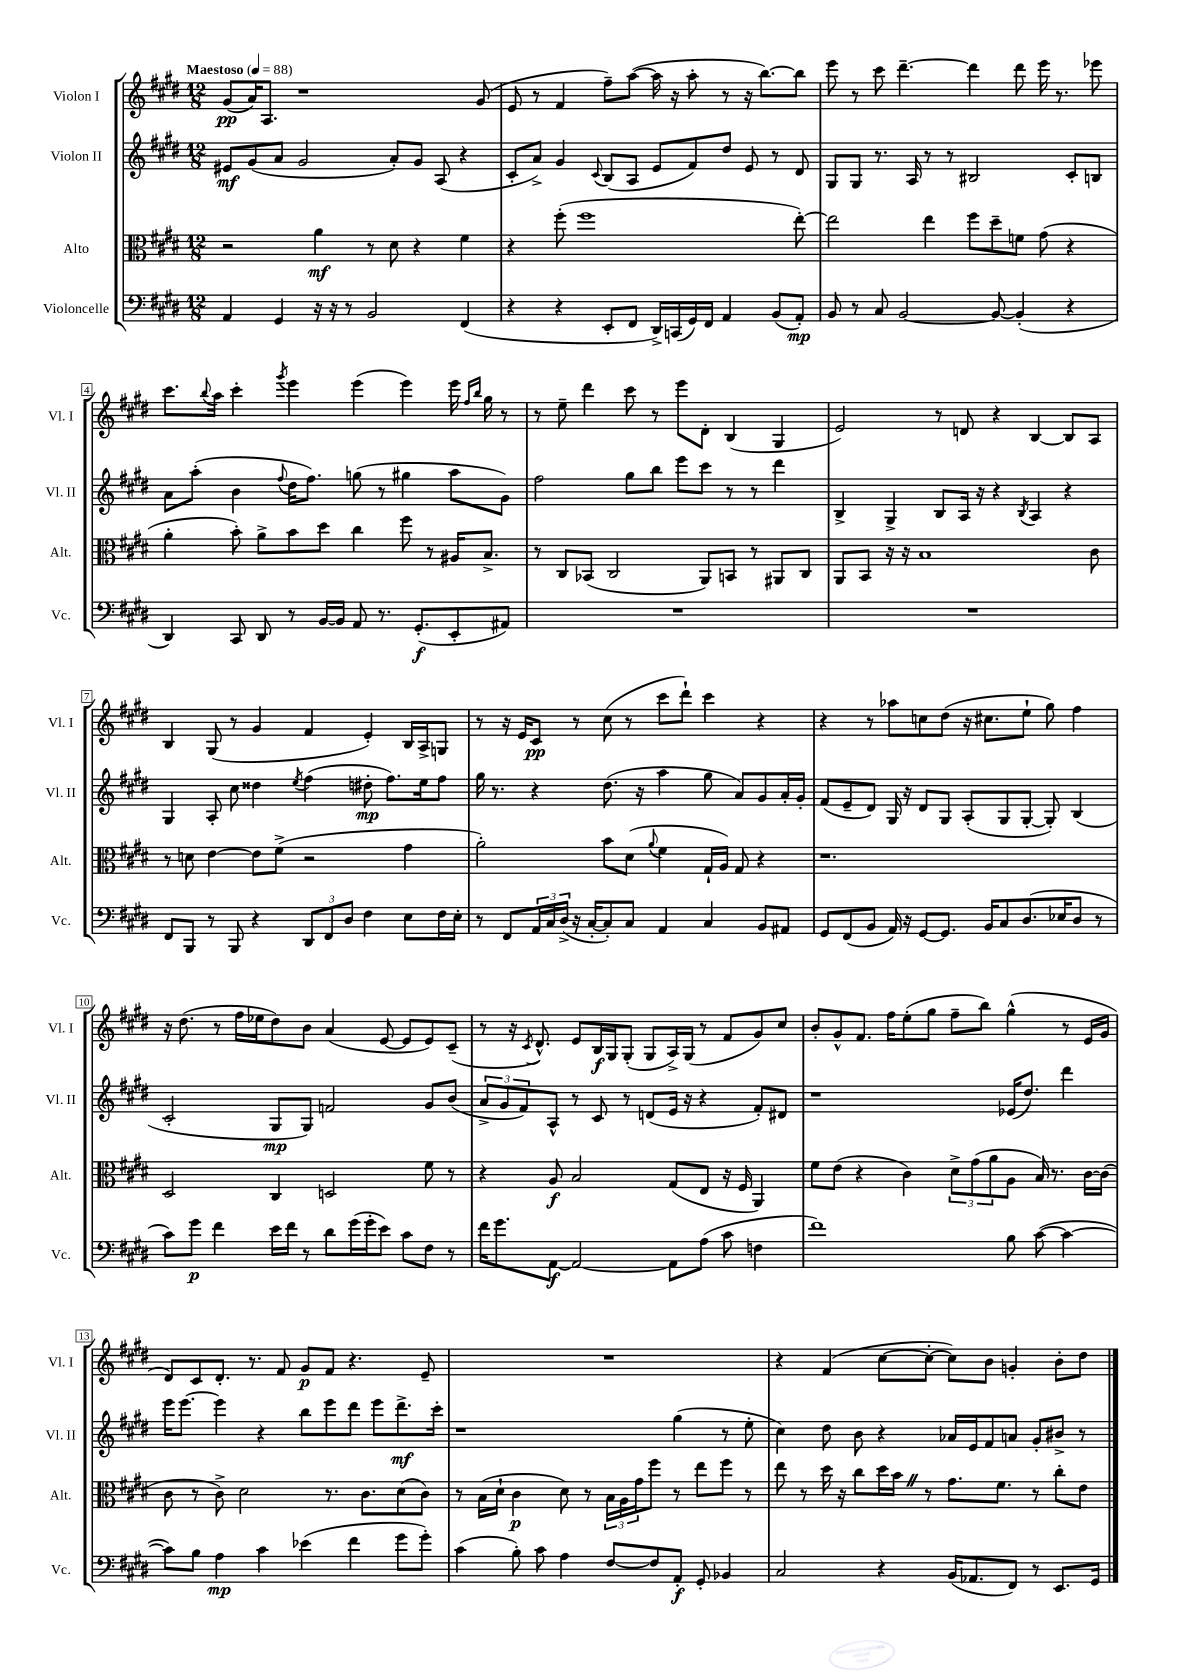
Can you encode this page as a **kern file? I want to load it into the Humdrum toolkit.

**kern	**dynam	**kern	**dynam	**kern	**dynam	**kern	**dynam
*part4	*part4	*part3	*part3	*part2	*part2	*part1	*part1
*staff4	*staff4	*staff3	*staff3	*staff2	*staff2	*staff1	*staff1
*I"Violoncelle	*	*I"Alto	*	*I"Violon II	*	*I"Violon I	*
*I'Vc.	*	*I'Alt.	*	*I'Vl. II	*	*I'Vl. I	*
*clefF4	*	*clefC3	*	*clefG2	*	*clefG2	*
*k[f#c#g#d#]	*	*k[f#c#g#d#]	*	*k[f#c#g#d#]	*	*k[f#c#g#d#]	*
*M12/8	*	*M12/8	*	*M12/8	*	*M12/8	*
*MM88	*	*MM88	*	*MM88	*	*MM88	*
=1	=1	=1	=1	=1	=1	=1	=1
!	!	!	!	!	!	!LO:TX:a:B:t=Maestoso	!
4AA/	.	2r	.	8e#X/L	mf	(8g#/L	pp
.	.	.	.	(8g#/	.	16a/K)	.
.	.	.	.	.	.	8.A/J	.
4GG#/	.	.	.	8a/J	.	.	.
.	.	.	.	2g#/	.	1r	.
16r	.	4a\	mf	.	.	.	.
16r	.	.	.	.	.	.	.
8r	.	.	.	.	.	.	.
2BB/	.	8r	.	.	.	.	.
.	.	8d#\	.	8a'/L)	.	.	.
.	.	4r	.	8g#/J	.	.	.
.	.	.	.	(8A/	.	.	.
(4FF#/	.	4f#\	.	4r	.	.	.
.	.	.	.	.	.	(8g#/	.
=2	=2	=2	=2	=2	=2	=2	=2
4r	.	4r	.	8c#'/L	.	8e/	.
.	.	.	.	8a^/J)	.	8r	.
4r	.	(8ff#'\	.	4g#/	.	4f#/	.
.	.	1ff#	.	.	.	.	.
.	.	.	.	8qqc#/	.	.	.
8EE'/L	.	.	.	(8B/L	.	8ff#~\L)	.
8FF#/J	.	.	.	8A/J	.	([8aa\J	.
16DD#^/LL)	.	.	.	8e/L	.	16aa\]	.
(16CCn/	.	.	.	.	.	16r	.
16GG#/)	.	.	.	8f#/)	.	8aa'\	.
16FF#/JJ	.	.	.	.	.	.	.
4AA/	.	.	.	8dd#/J	.	8r	.
.	.	.	.	8e/	.	16r	.
.	.	.	.	.	.	[8.bb\L)	.
(8BB/L	.	.	.	8r	.	.	.
8AA'/J)	mp	[8ee'\)	.	8d#/	.	8bb\J]	.
=3	=3	=3	=3	=3	=3	=3	=3
8BB/	.	2ee\]	.	8G#/L	.	8eee\	.
8r	.	.	.	8G#/J	.	8r	.
8C#/	.	.	.	8.r	.	8ccc#\	.
[2BB/	.	.	.	.	.	[4.ddd#~\	.
.	.	.	.	16A/	.	.	.
.	.	4ee\	.	8r	.	.	.
.	.	.	.	8r	.	.	.
.	.	8ff#\L	.	2B#X/	.	4ddd#\]	.
8BB/_	.	8dd#~\	.	.	.	.	.
(4BB'/]	.	8fn\J	.	.	.	8ddd#\	.
.	.	(8g#\	.	.	.	16eee\	.
.	.	.	.	.	.	8.r	.
4r	.	4r	.	8c#'/L	.	.	.
.	.	.	.	8Bn/J	.	8eee-X\	.
!!LO:LB:g=z
=4	=4	=4	=4	=4	=4	=4	=4
4DD#/)	.	4a'\	.	8a\L	.	8.ccc#\L	.
.	.	.	.	(8aa'\J	.	.	.
.	.	.	.	.	.	8qqbb/	.
.	.	.	.	.	.	16aa\Jk	.
8CC#/	.	8b'\)	.	4b\	.	4ccc#'\	.
8DD#/	.	8a^\L	.	.	.	.	.
.	.	.	.	8qqff#/	.	8qggg#/	.
8r	.	8b\	.	16dd#\KL	.	4eee\	.
.	.	.	.	8.ff#\J)	.	.	.
[16BB/LL	.	8dd#\J	.	.	.	.	.
16BB/JJ]	.	.	.	.	.	.	.
8AA/	.	4cc#\	.	(8ggn\	.	(4eee\	.
8.r	.	.	.	8r	.	.	.
.	.	8ff#\	.	4gg#X\	.	4eee\)	.
(8.GG#'/L	f	.	.	.	.	.	.
.	.	8r	.	.	.	.	.
8EE'/	.	16A#X/KL	.	8aa\L	.	16eee\	.
.	.	.	.	.	.	16qqff#/LL	.
.	.	.	.	.	.	16qqbb/JJ	.
.	.	8.B^/J	.	.	.	16gg#\	.
8AA#X/J)	.	.	.	8g#\J)	.	8r	.
=5	=5	=5	=5	=5	=5	=5	=5
1.r	.	8r	.	2ff#\	.	8r	.
.	.	8C#/L	.	.	.	8ee~\	.
.	.	(8BB-X/J	.	.	.	4ddd#\	.
.	.	2C#/	.	.	.	.	.
.	.	.	.	8gg#\L	.	8ccc#\	.
.	.	.	.	8bb\J	.	8r	.
.	.	.	.	8eee\L	.	8eee\L	.
.	.	8AA/L)	.	8ccc#\J	.	8d#'\J	.
.	.	8BBn/J	.	8r	.	(4B/	.
.	.	8r	.	8r	.	.	.
.	.	8AA#X/L	.	4ddd#\	.	4G#/	.
.	.	8C#/J	.	.	.	.	.
=6	=6	=6	=6	=6	=6	=6	=6
1.r	.	8AA/L	.	4B^/	.	2e/)	.
.	.	8BB/J	.	.	.	.	.
.	.	16r	.	4G#^/	.	.	.
.	.	16r	.	.	.	.	.
.	.	1B	.	.	.	.	.
.	.	.	.	8B/L	.	8r	.
.	.	.	.	16A/Jk	.	8dn/	.
.	.	.	.	16r	.	.	.
.	.	.	.	4r	.	4r	.
.	.	.	.	8qB/	.	.	.
.	.	.	.	4A/	.	[4B/	.
.	.	.	.	4r	.	8B/L]	.
.	.	8c#\	.	.	.	8A/J	.
!!LO:LB:g=z
=7	=7	=7	=7	=7	=7	=7	=7
8FF#/L	.	8r	.	4G#/	.	4B/	.
8BBB/J	.	8dn\	.	.	.	.	.
8r	.	[4e\	.	8A'/	.	(8G#/	.
8BBB/	.	.	.	8cc#\	.	8r	.
4r	.	8e\L]	.	4dd##X\	.	4g#/	.
.	.	(8f#^\J	.	.	.	.	.
.	.	.	.	8qee/	.	.	.
12DD#/L	.	2r	.	(4ff#\	.	4f#/	.
12FF#/	.	.	.	.	.	.	.
12D#/J	.	.	.	.	.	.	.
4F#\	.	.	.	8dd#X'\	mp	4e'/)	.
.	.	.	.	8.ff#\L)	.	.	.
8E\L	.	4g#\	.	.	.	16B/LL	.
.	.	.	.	16ee\k	.	16A^/J	.
16F#\L	.	.	.	8ff#\J	.	8Gn/J	.
16E'\JJ	.	.	.	.	.	.	.
=8	=8	=8	=8	=8	=8	=8	=8
8r	.	2a'\)	.	16gg#\	.	8r	.
.	.	.	.	8.r	.	.	.
8FF#/L	.	.	.	.	.	16r	.
.	.	.	.	.	.	16e/KL	.
24AA/L	.	.	.	4r	.	8c#/J	pp
24C#/	.	.	.	.	.	.	.
(24D#^/JJ	.	.	.	.	.	.	.
16r	.	.	.	.	.	8r	.
[16C#'/KL	.	.	.	.	.	.	.
8C#'/])	.	8b\L	.	(8.dd#\	.	(8cc#\	.
8C#/J	.	(8d#\J	.	.	.	8r	.
.	.	.	.	16r	.	.	.
.	.	8qqa/	.	.	.	.	.
4AA/	.	4f#\	.	4aa\	.	8ccc#\L	.
.	.	.	.	.	.	8ddd#`\J)	.
4C#/	.	16G#`/LL	.	8gg#\	.	4ccc#\	.
.	.	16A/JJ)	.	.	.	.	.
.	.	8G#/	.	8a/L)	.	.	.
8BB/L	.	4r	.	8g#/	.	4r	.
8AA#X/J	.	.	.	16a'/L	.	.	.
.	.	.	.	16g#'/JJ	.	.	.
=9	=9	=9	=9	=9	=9	=9	=9
8GG#/L	.	1.r	.	(8f#/L	.	4r	.
(8FF#/	.	.	.	8e~/	.	.	.
8BB/J	.	.	.	8d#/J)	.	8r	.
16AA/)	.	.	.	16G#/	.	8aa-X\L	.
16r	.	.	.	16r	.	.	.
[8GG#/L	.	.	.	8d#/L	.	8ccn\	.
8.GG#/J]	.	.	.	8G#/J	.	(8dd#\J	.
.	.	.	.	(8A'/L	.	16r	.
16BB/KL	.	.	.	.	.	8.cc#X\L	.
8C#/	.	.	.	8G#/	.	.	.
(8.D#/	.	.	.	[8G#'/J	.	8ee`\J	.
.	.	.	.	8G#'/])	.	8gg#\)	.
16E-X/K	.	.	.	.	.	.	.
8D#/J	.	.	.	(4B/	.	4ff#\	.
8r	.	.	.	.	.	.	.
!!LO:LB:g=z
=10	=10	=10	=10	=10	=10	=10	=10
8c#\L)	.	2D#/	.	2c#'/	.	16r	.
.	.	.	.	.	.	(8.dd#\	.
8g#\J	p	.	.	.	.	.	.
4f#\	.	.	.	.	.	8r	.
.	.	.	.	.	.	16ff#\LL	.
.	.	.	.	.	.	16ee-X\J	.
16e\LL	.	4C#/	.	8G#/L	mp	8dd#\)	.
16f#\JJ	.	.	.	.	.	.	.
8r	.	.	.	8G#/J)	.	8b\J	.
8d#\L	.	2Dn/	.	2fn/	.	(4a/	.
(16g#\L	.	.	.	.	.	.	.
16g#'\J	.	.	.	.	.	.	.
8e\J)	.	.	.	.	.	[8e/	.
8c#\L	.	.	.	.	.	8e/L]	.
8F#\J	.	8f#\	.	8g#/L	.	8e/)	.
8r	.	8r	.	(8b/J	.	(8c#~/J	.
=11	=11	=11	=11	=11	=11	=11	=11
16f#\KL	.	4r	.	12a^/L	.	8r	.
8.g#\	.	.	.	.	.	.	.
.	.	.	.	12g#/	.	.	.
.	.	.	.	.	.	16r	.
.	.	.	.	12f#/)	.	.	.
.	.	.	.	.	.	8qc#/	.
.	.	.	.	.	.	8.d#^^/)	.
[8AA\J	f	8A/	f	8A^^/J	.	.	.
2AA/_	.	2B/	.	8r	.	8e/L	.
.	.	.	.	8c#/	.	16B/L	f
.	.	.	.	.	.	16G#/J	.
.	.	.	.	8r	.	(8G#'/J	.
.	.	.	.	(8dn/L	.	8G#/L	.
8AA\L]	.	(8G#/L	.	16e/Jk	.	16A^/L)	.
.	.	.	.	16r	.	(16G#/JJ	.
(8A\J	.	8E/J	.	4r	.	8r	.
8c#\	.	16r	.	.	.	8f#/L	.
.	.	16F#/	.	.	.	.	.
4Fn\	.	4AA/)	.	8f#'/L)	.	8g#/)	.
.	.	.	.	8d#X/J	.	8cc#/J	.
=12	=12	=12	=12	=12	=12	=12	=12
1f#)	.	8f#\L	.	1r	.	8b'/L	.
.	.	(8e\J	.	.	.	8g#^^/	.
.	.	4r	.	.	.	8.f#/J	.
.	.	.	.	.	.	16ff#\KL	.
.	.	4c#\)	.	.	.	(8ee'\	.
.	.	.	.	.	.	8gg#\J	.
.	.	12d#^\L	.	.	.	8ff#~\L	.
.	.	(12g#\	.	.	.	.	.
.	.	.	.	.	.	8bb\J)	.
.	.	12a\	.	.	.	.	.
8B\	.	8A\J	.	(16e-X/KL	.	(4gg#^^\	.
.	.	.	.	8.dd#/J)	.	.	.
([8c#\	.	16B/)	.	.	.	.	.
.	.	8.r	.	.	.	.	.
4c#\_	.	.	.	4ddd#\	.	8r	.
.	.	[16c#\LL	.	.	.	16e/LL	.
.	.	(16c#\JJ]	.	.	.	16g#/JJ	.
!!LO:LB:g=z
=13	=13	=13	=13	=13	=13	=13	=13
8c#\L])	.	8c#\	.	16eee\KL	.	8d#/L)	.
.	.	.	.	[8.eee\J	.	.	.
8B\J	.	8r	.	.	.	8c#/	.
4A\	mp	8c#^\)	.	4eee\]	.	8.d#'/J	.
.	.	2d#\	.	.	.	.	.
.	.	.	.	.	.	8.r	.
4c#\	.	.	.	4r	.	.	.
.	.	.	.	.	.	8f#/	.
(4e-X\	.	.	.	8bb\L	.	8g#/L	p
.	.	8.r	.	8eee\	.	8f#/J	.
4f#\	.	.	.	8ddd#\J	.	4.r	.
.	.	8.c#\L	.	.	.	.	.
.	.	.	.	8eee\L	.	.	.
8g#\L	.	(8d#\	.	8.ddd#^\	mf	.	.
8g#'\J)	.	8c#\J)	.	.	.	8e~/	.
.	.	.	.	16ccc#'\Jk	.	.	.
=14	=14	=14	=14	=14	=14	=14	=14
(4c#\	.	8r	.	1r	.	1.r	.
.	.	(16B\LL	.	.	.	.	.
.	.	16d#`\JJ	.	.	.	.	.
8B'\)	.	4c#\	p	.	.	.	.
8c#\	.	.	.	.	.	.	.
4A\	.	8d#\)	.	.	.	.	.
.	.	8r	.	.	.	.	.
[8F#/L	.	24B\LL	.	.	.	.	.
.	.	24A\	.	.	.	.	.
.	.	24g#\J	.	.	.	.	.
8F#/]	.	8ff#\J	.	.	.	.	.
8AA'/J	f	8r	.	(4gg#\	.	.	.
8GG#'/	.	8ee\L	.	.	.	.	.
4BB-X/	.	8ff#\J	.	8r	.	.	.
.	.	8r	.	8ee'\	.	.	.
=15	=15	=15	=15	=15	=15	=15	=15
2C#/	.	8ee\	.	4cc#\)	.	4r	.
.	.	8r	.	.	.	.	.
.	.	16dd#\	.	8dd#\	.	(4f#/	.
.	.	16r	.	.	.	.	.
.	.	8cc#\L	.	8b\	.	.	.
4r	.	16dd#\L	.	4r	.	[8cc#\L	.
.	.	16bZ\JJ	.	.	.	.	.
.	.	8r	.	.	.	8cc#'\J_	.
(16BB/KL	.	8.g#\L	.	16a-X/LL	.	8cc#\L])	.
8.AA-X/	.	.	.	16e/J	.	.	.
.	.	.	.	8f#/	.	8b\J	.
.	.	8.f#\J	.	.	.	.	.
8FF#/J)	.	.	.	8an/J	.	4gn'/	.
8r	.	8r	.	8g#'/L	.	.	.
8.EE/L	.	8cc#'\L	.	8b#X^/J	.	8b'\L	.
.	.	8e\J	.	8r	.	8dd#\J	.
16GG#/Jk	.	.	.	.	.	.	.
==	==	==	==	==	==	==	==
*-	*-	*-	*-	*-	*-	*-	*-
